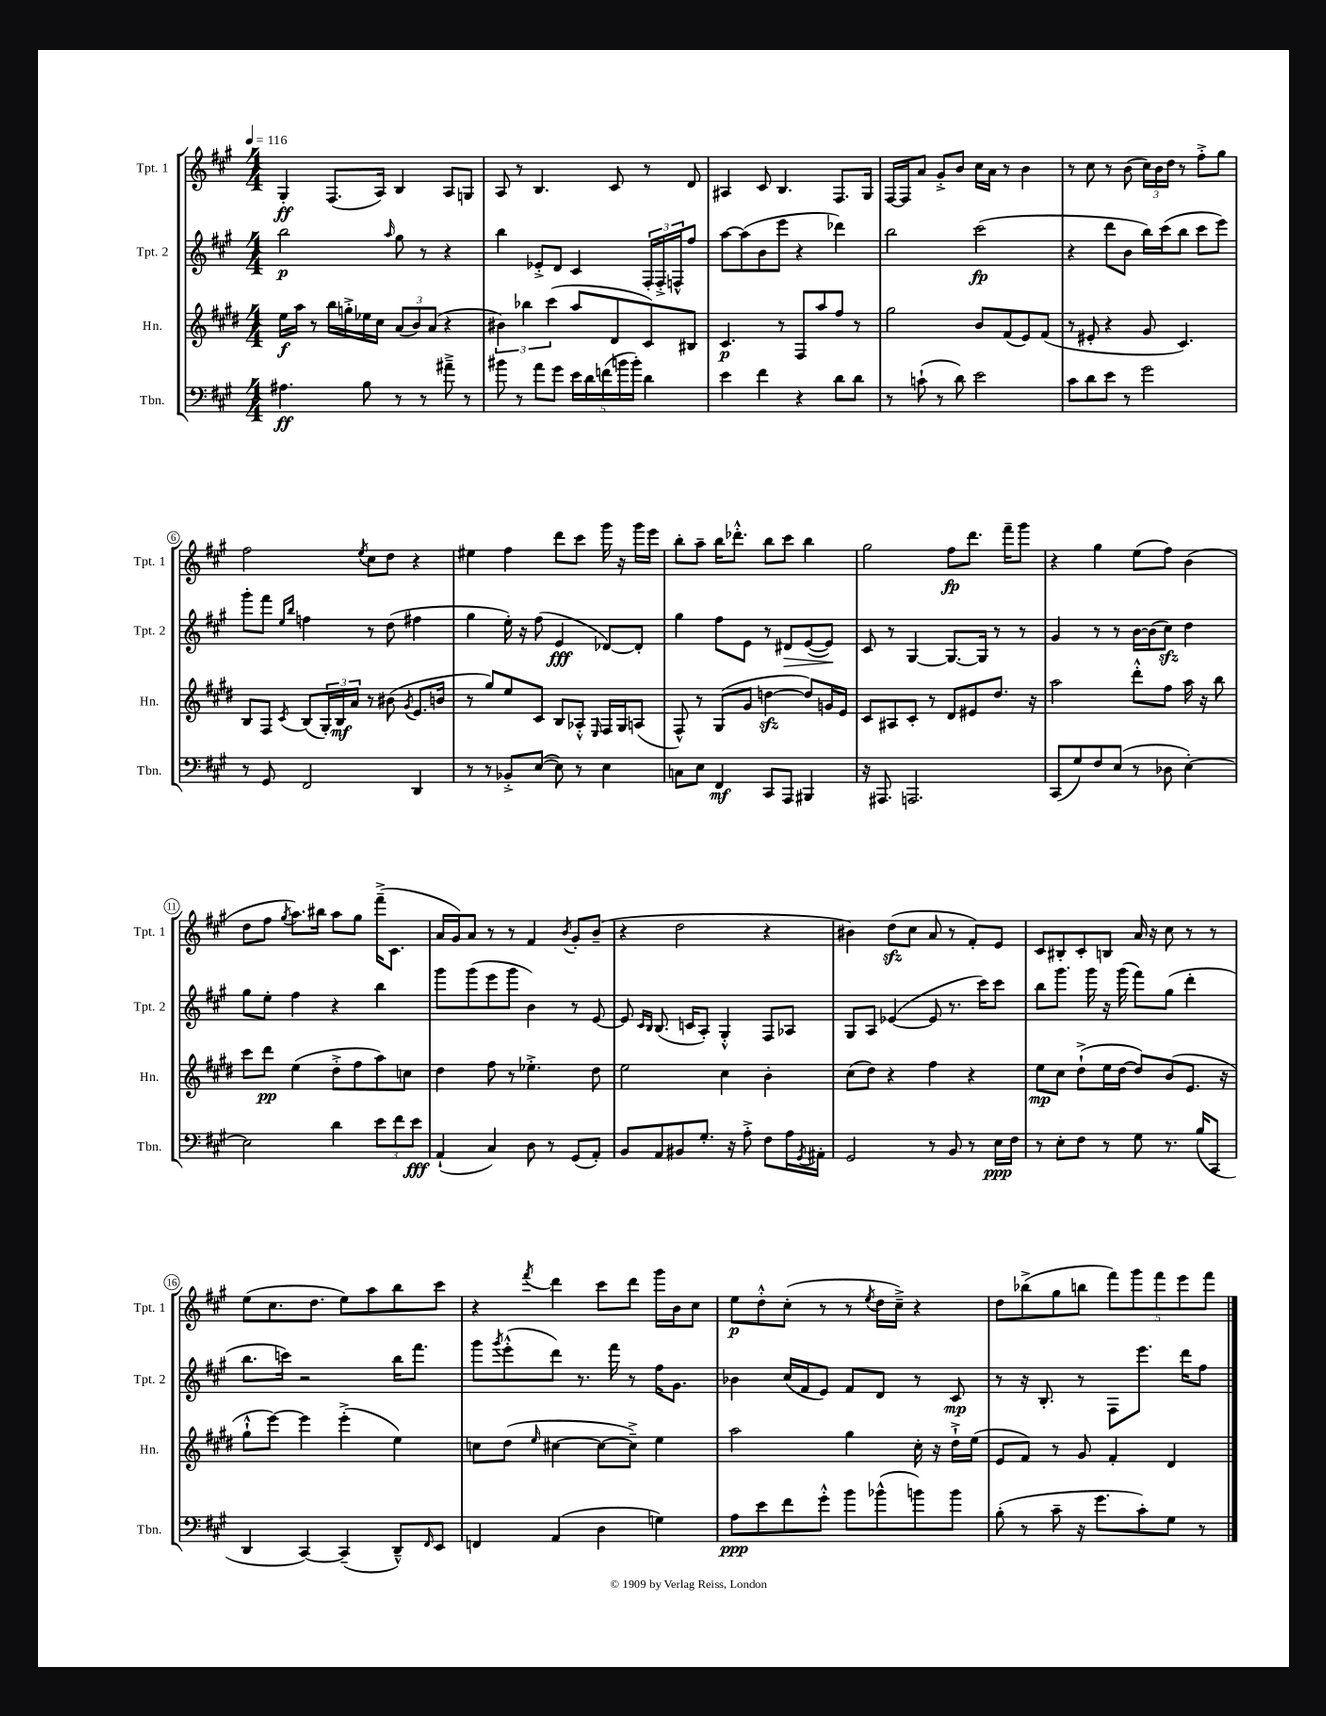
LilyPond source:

<<
\new StaffGroup <<
\new Staff = "s0" \with { instrumentName = "Tpt. 1" shortInstrumentName = "Tpt. 1" } {
    \clef treble \key a \major \numericTimeSignature \time 4/4 \tempo 4 = 116
    gis4-.\ff fis8.( a16) b4 a8 g8 |
    a8 r8 b4. cis'8 r8 d'8 |
    ais4 cis'8 b4. fis8. gis16 |
    fis16~ fis16 a'8 gis'8-.-> b'8 cis''16 a'16 r8 b'4 |
    r8 cis''8 r8 b'8( \tuplet 3/2 { cis''16) b'16 d''16 } r8 fis''8-.-> gis''8 |
    fis''2 \acciaccatura { e''8 } cis''8 d''8 r4 |
    eis''4 fis''4 d'''8 cis'''8 gis'''16 r16 gis'''16 e'''16 |
    b''8-. a''8-- b''16 des'''8.-.-^ b''8 cis'''8 b''4 |
    gis''2 fis''8\fp d'''8. fis'''16-- gis'''8 |
    r4 gis''4 e''8( fis''8) b'4( |
    d''8 fis''8 \acciaccatura { gis''8 } a''8.) bis''16 a''8 gis''8 fis'''16--->( cis'8. |
    a'16 gis'16) a'8 r8 r8 fis'4 \acciaccatura { b'8 } gis'8-. b'8--( |
    r4 d''2 r4 |
    bis'4) d''8\sfz( cis''8 a'8 r8 fis'8-.) e'8 |
    cis'8 bis8-. cis'8-. b8 a'16 r16 cis''8 r8 r8 |
    e''8( cis''8. d''8. e''8) a''8 b''8 cis'''8 |
    r4 \acciaccatura { fis'''8 } d'''4 cis'''8 d'''8 gis'''16 b'16 cis''8 |
    e''8\p d''8-.-^ cis''8-.( r8 r8 \acciaccatura { e''8 } d''16 cis''16--->) r4 |
    d''8 bes''8->( gis''8 b''8 \tuplet 5/4 { fis'''8) gis'''8 fis'''8 e'''8 fis'''8 } \bar "|." |
}
\new Staff = "s1" \with { instrumentName = "Tpt. 2" shortInstrumentName = "Tpt. 2" } {
    \clef treble \key a \major \numericTimeSignature \time 4/4
    b''2\p \grace { a''16 } gis''8 r8 r4 |
    b''4 ees'8-.-> d'8 cis'4 \tuplet 3/2 { fis16-. fis16-.-> f16-^ } fis''8 |
    a''8~ a''8( b'8 e'''8 r4 des'''4) |
    b''2 cis'''2\fp( |
    r4 d'''8 b'8 b''16) cis'''16( b''8 cis'''8 e'''8) |
    gis'''8-. fis'''8 \grace { e''16 b''16 } f''4 r8 d''8( fis''4 |
    gis''4 e''16-.) r16 fis''8( e'4\fff des'8~) des'8-. |
    gis''4 fis''8 e'8 r8 dis'8\> e'8~( e'8\!) |
    cis'8 r8 gis4~ gis8.~ gis16 r8 r8 |
    gis'4 r8 r8 b'16~ b'16( cis''8\sfz) d''4 |
    gis''8 e''8-. fis''4 r4 b''4 |
    gis'''8 gis'''8( e'''8 gis'''8 b'4) r8 e'8~ |
    e'8 \grace { cis'16 b16 } b8.( c'16 a8-.) gis4-.-^ fis8 aes8 |
    gis8 a8 ees'4~( ees'8 r8. cis'''16) cis'''8 |
    b''8 gis'''8. gis'''16 r16 gis'''16( fis'''8) gis''8( d'''4-. |
    b''8. c'''16) r2 b''16 fis'''8. |
    gis'''8 \acciaccatura { gis'''8 } e'''8-.-^( d'''8) r8. fis'''16 r8 fis''16 gis'8. |
    bes'4 cis''16( fis'16 e'8) fis'8 d'8 r8 cis'8\mp |
    r8 r16 b8.-. r8 fis8 e'''8. d'''16 fis''8 \bar "|." |
}
\new Staff = "s2" \with { instrumentName = "Hn." shortInstrumentName = "Hn." } {
    \clef treble \key e \major \numericTimeSignature \time 4/4
    e''16\f a''16 r8 b''16 g''16-.-> ees''16 cis''16 \tuplet 3/2 { a'8( b'8) a'8( } r4 |
    \tuplet 3/2 { bis'4) bes''4 cis'''4( } a''8 dis'8 cis'8) bis8 |
    cis'4.\p r8 fis8 a''8 fis''8 r8 |
    gis''2 b'8 fis'8( e'8) fis'8( |
    r8 eis'8-. r4 gis'8 cis'4.) |
    b8 fis8 \acciaccatura { cis'8 } b8( \tuplet 3/2 { gis16-.) b16\mf a'16 } r8 bis'8( \acciaccatura { gis'8 } e'8. b'16 |
    r8 gis''8) e''8 cis'8 b8 aes8-.-^ \grace { e16 } fis16 gis16 a8( |
    fis8-^) r8 gis8( gis'8 d''4~\sfz d''8) g'16 e'16 |
    cis'8 ais8 cis'8-. r8 dis'8 eis'8 dis''8. r16 |
    a''2 dis'''8-.-^ fis''8 a''16 r16 b''8 |
    cis'''8 dis'''8\pp e''4( dis''8-.-> fis''8 a''8) c''8 |
    dis''4 fis''8 r8 ees''4.-.-> dis''8 |
    e''2 cis''4 b'4-. |
    cis''8( dis''8) r4 fis''4 r4 |
    e''8\mp cis''8 dis''8-!->( e''16 dis''16~ dis''8) b'8( e'8. r16 |
    gis''8-!-^ e'''8~) e'''4 e'''4-.->( e''4) |
    c''8 dis''8( \grace { e''16 } cis''4~ cis''8~ cis''8--->) e''4 |
    a''2 gis''4 cis''16-. r16 dis''16-!-> e''16( |
    e'8 fis'8) r8 gis'8 fis'4-. dis'4 \bar "|." |
}
\new Staff = "s3" \with { instrumentName = "Tbn." shortInstrumentName = "Tbn." } {
    \clef bass \key a \major \numericTimeSignature \time 4/4
    ais4.\ff b8 r8 r8 ais'8---> r8 |
    bis'8 r8 a'8 gis'8 \tuplet 5/4 { e'16 d'16 f'16( b'16 b'16-.) } d'4 |
    e'4 fis'4 r4 d'8 d'8 |
    r8 c'8-!( r8 d'8) e'2 |
    cis'8 d'8 e'8 r8 gis'2 |
    r8 gis,8 fis,2 d,4 |
    r8 r8 bes,8-.-> e8~( e8) r8 e4 |
    c8 e8 fis,4\mf cis,8 a,,8 bis,,4 |
    r16 ais,,8. a,,2. |
    cis,8( gis8) fis8 e8( r8 des8 e4~-.) |
    e2 d'4 \tuplet 3/2 { e'8 fis'8 e'8\fff } |
    a,4-!( cis4) d8 r8 gis,8( a,8-.) |
    b,8 a,8 bis,8 gis8.-. r16 a8-.-> fis8 a16 \acciaccatura { gis,8 } ais,16-. |
    gis,2 r8 b,8 r8 e16\ppp fis16 |
    r8 e8-. fis8 r8 gis8 r8. b16( cis,8 |
    d,4 cis,4~) cis,4--( d,8---^) \grace { fis,16 } e,8 |
    f,4 a,4( d4 g4) |
    a8\ppp e'8 fis'8 gis'8-.-^ b'8 bes'8-^( b'8) b'8 |
    b8-.( r8 cis'8-- r16 gis'8. cis'8-.) gis8 r8 \bar "|." |
}
>>
>>
\layout { \context { \Score \override BarNumber.stencil = #(make-stencil-circler 0.1 0.3 ly:text-interface::print) } }
